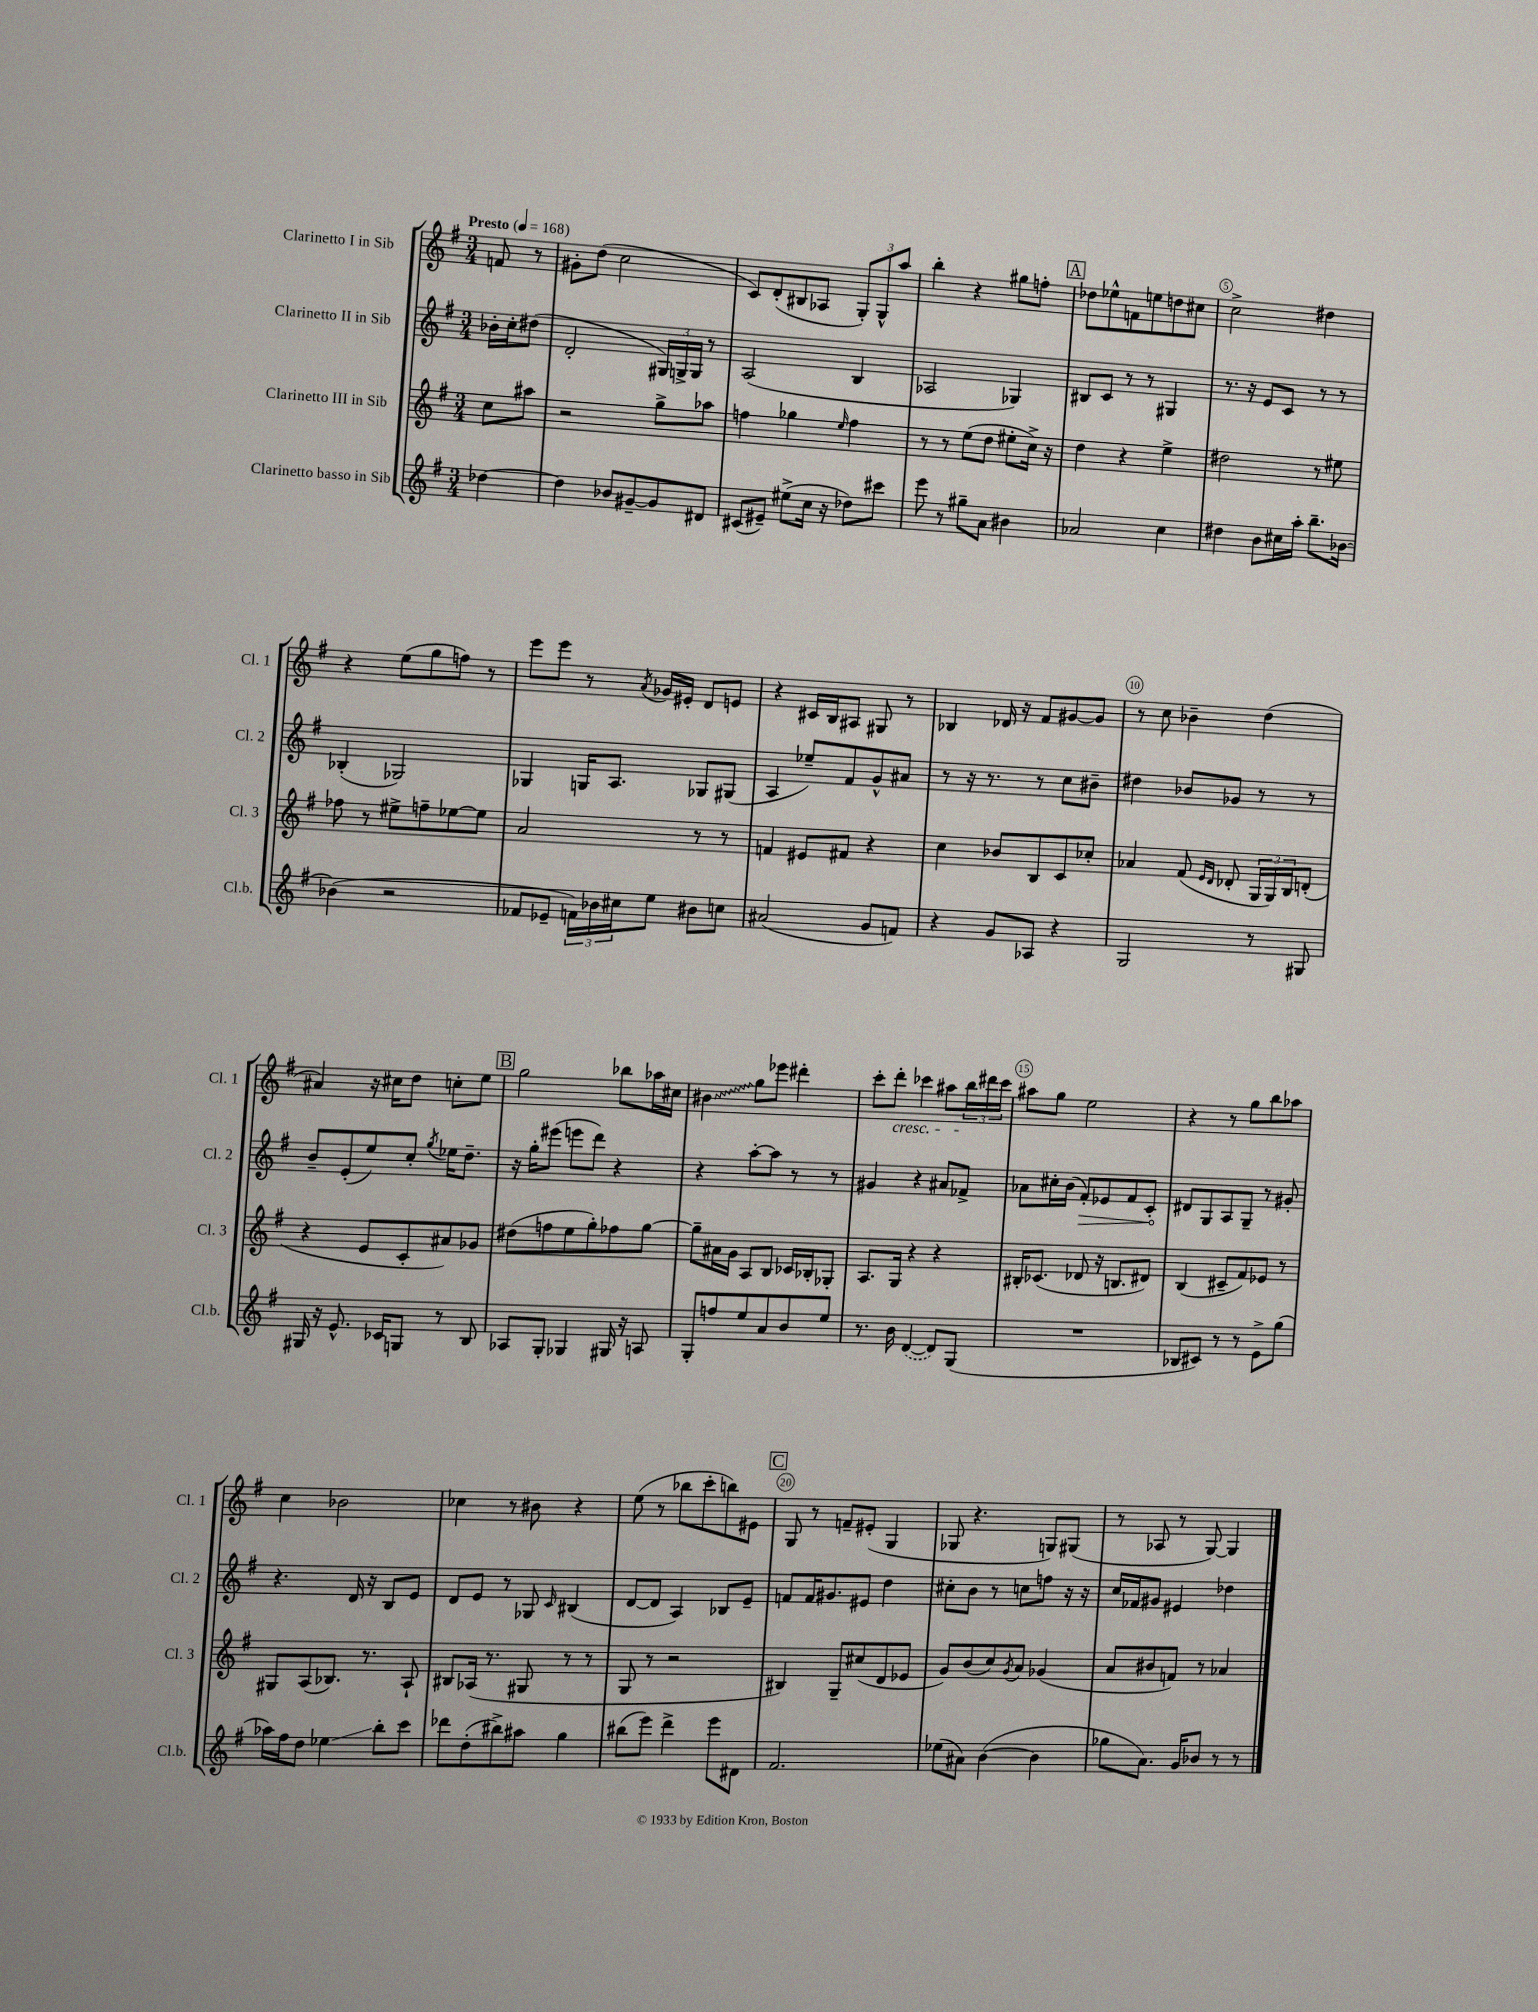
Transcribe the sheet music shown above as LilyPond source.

<<
\new StaffGroup <<
\new Staff = "s0" \with { instrumentName = "Clarinetto I in Sib" shortInstrumentName = "Cl. 1" } {
    \clef treble \key g \major \numericTimeSignature \time 3/4 \partial 4 \tempo "Presto" 4 = 168
    f'8 r8 |
    gis'8-. d''8( c''2 |
    c'8) d'8-.( bis8 aes8 \tuplet 3/2 { g8-.) g8-^ a''8 } |
    b''4-. r4 gis''8 f''8-. |
    \mark \markup { \box "A" } des''8 ees''8-^ f'8 e''8 d''8 cis''8 |
    c''2-> dis''4 |
    r4 e''8( g''8 f''8) r8 |
    e'''8 e'''8 r8 \acciaccatura { a'8 } ges'16 eis'16-. d'8 e'8 |
    r4 cis'16 b16 ais8 gis8 r8 |
    bes4 des'16 r16 fis'8 gis'8~ gis'8 |
    r8 c''8 bes'4-- d''4( |
    ais'4) r16 cis''16 d''8 c''8-. e''8 |
    \mark \markup { \box "B" } g''2 bes''8 aes''16 cis''16 |
    \once \override Glissando.style = #'zigzag bis'4\glissando g''8 ees'''8 dis'''4-. |
    c'''8-. d'''8-.\cresc ces'''4 ais''8 \tuplet 3/2 { b''16\! dis'''16 ces'''16 } |
    ais''8 g''8 e''2 |
    r4 r8 g''8 b''8 aes''8 |
    c''4 bes'2 |
    ces''4 r8 bis'8 r4 |
    e''8( r8 bes''8 c'''8-. b''8) eis'8 |
    \mark \markup { \box "C" } g8 r8 f'8-- eis'8-.( g4 |
    ges8 r4. g8) gis8( |
    r8 aes8 r8 g8~) g4 \bar "|." |
}
\new Staff = "s1" \with { instrumentName = "Clarinetto II in Sib" shortInstrumentName = "Cl. 2" } {
    \clef treble \key g \major \numericTimeSignature \time 3/4 \partial 4
    bes'16-. c''16-. dis''8( |
    d'2-. \tuplet 3/2 { gis16) g16-> g16 } r8 |
    a2( b4 |
    aes2 ges4) |
    \mark \markup { \box "A" } bis8 c'8 r8 r8 gis4 |
    r8. r16 e'8 c'8 r8 r8 |
    bes4-.( ges2) |
    ges4 g16 a8. ges8 gis8( |
    a4 ees''8--) fis'8 g'8-^ ais'8 |
    r8 r16 r8. r8 c''8 bis'8-- |
    dis''4 bes'8 ges'8 r8 r8 |
    b'8-- e'8-.( e''8) c''8-. \acciaccatura { g''8 } ees''16 d''8.-- |
    \mark \markup { \box "B" } r16 g''16-. eis'''8( e'''8 d'''8) r4 |
    r4 a''8~-. a''8 r8 r8 |
    gis'4 r4 ais'8 fes'8-> |
    aes'8 cis''16-. b'16( \once \override Hairpin.circled-tip = ##t fis'8-.\>) ees'8 fis'8 c'8-.\! |
    dis'8 g8 a8 g8-- r8 gis'8-. |
    r4. d'16 r16 b8 e'8 |
    d'8 e'8 r8 ges8 \grace { c'16 } bis4( |
    d'8~ d'8 a4) bes8 e'8-- |
    \mark \markup { \box "C" } f'8 f'16 gis'8. eis'8 d''4 |
    cis''8-. b'8 r8 c''8 f''8 r16 r16 |
    c''16 fes'16 gis'8 eis'4 des''4 \bar "|." |
}
\new Staff = "s2" \with { instrumentName = "Clarinetto III in Sib" shortInstrumentName = "Cl. 3" } {
    \clef treble \key g \major \numericTimeSignature \time 3/4 \partial 4
    c''8 ais''8 |
    r2 g''8-> aes''8 |
    f''4 ges''4 \grace { e''16 } f''4 |
    r8 r8 e''8( d''8 eis''8-. c''16->) r16 |
    \mark \markup { \box "A" } d''4 r4 e''4-> |
    dis''2 r8 eis''8 |
    fes''8 r8 eis''8-> f''8-- ees''8~ ees''8 |
    a'2 r8 r8 |
    f'4 eis'8 fis'8 r4 |
    c''4 bes'8 b8 c'8 ces''8-. |
    aes'4 fis'8( \grace { e'16 d'16 } des'8-. \tuplet 3/2 { g16 g16) b16 } d'8-.( |
    r4 e'8 c'8-. ais'8) ges'8 |
    \mark \markup { \box "B" } dis''8( f''8 e''8 g''8-.) fes''8 g''8~ |
    g''8-- ais'16 g'16 a8 b8 ces'16 bes16-. ges8-. |
    a8. g16 r4 r4 |
    bis16-. ces'8.( des'8 r16 b8. dis'8) |
    b4( cis'8-- fis'8) ees'8 r8 |
    gis8 a8( bes8.) r8. a8-! |
    bis8 aes16( r8. gis8 r8 r8 |
    g8 r8 r2 |
    \mark \markup { \box "C" } bis4) g8-- cis''8( d'8 ees'8 |
    g'8) b'8( c''8) \acciaccatura { g'8 } a'8 ges'4( |
    a'8 bis'8 f'8) r8 aes'4 \bar "|." |
}
\new Staff = "s3" \with { instrumentName = "Clarinetto basso in Sib" shortInstrumentName = "Cl.b." } {
    \clef treble \key g \major \numericTimeSignature \time 3/4 \partial 4
    des''4~ |
    des''4 bes'8 gis'8~-- gis'8 dis'8 |
    cis'8( eis'8--) eis''8->( c''16 r16 des''8) cis'''8 |
    e'''8 r8 gis''8-- a'8 bis'4 |
    \mark \markup { \box "A" } aes'2 c''4 |
    dis''4 b'8 cis''16 a''16-. b''8.-- bes'16~ |
    bes'4( r2 |
    fes'8 ees'8-- \tuplet 3/2 { f'16) bes'16 cis''16 } e''8 bis'8 c''8 |
    ais'2( g'8 f'8) |
    r4 g'8 aes8 r4 |
    g2 r8 gis8 |
    gis16 r16 e'8.-^ ces'16 g8 r8 b8 |
    \mark \markup { \box "B" } aes8 g8-. ges4 gis16 r16 a8 |
    g8-. f''8 e''8 a'8 b'8 e''8 |
    r8. b'16 \once \slurDashed d'4~( d'8) g8( |
    R2. |
    bes8 cis'8) r8 r8 e'8-> g''8( |
    aes''16) fis''16 d''8 ees''4\glissando b''8-. c'''8 |
    des'''8 d''8-.( bis''8->) ais''8 g''4 |
    bis''8( e'''8) d'''4-> e'''8 dis'8 |
    \mark \markup { \box "C" } fis'2. |
    ees''8( ais'8) b'4~( b'4 |
    ges''8 a'8.) g'16 bes'8 r8 r8 \bar "|." |
}
>>
>>
\layout { \context { \Score \override BarNumber.break-visibility = ##(#f #t #t) barNumberVisibility = #(every-nth-bar-number-visible 5) \override BarNumber.stencil = #(make-stencil-circler 0.1 0.3 ly:text-interface::print) } }
